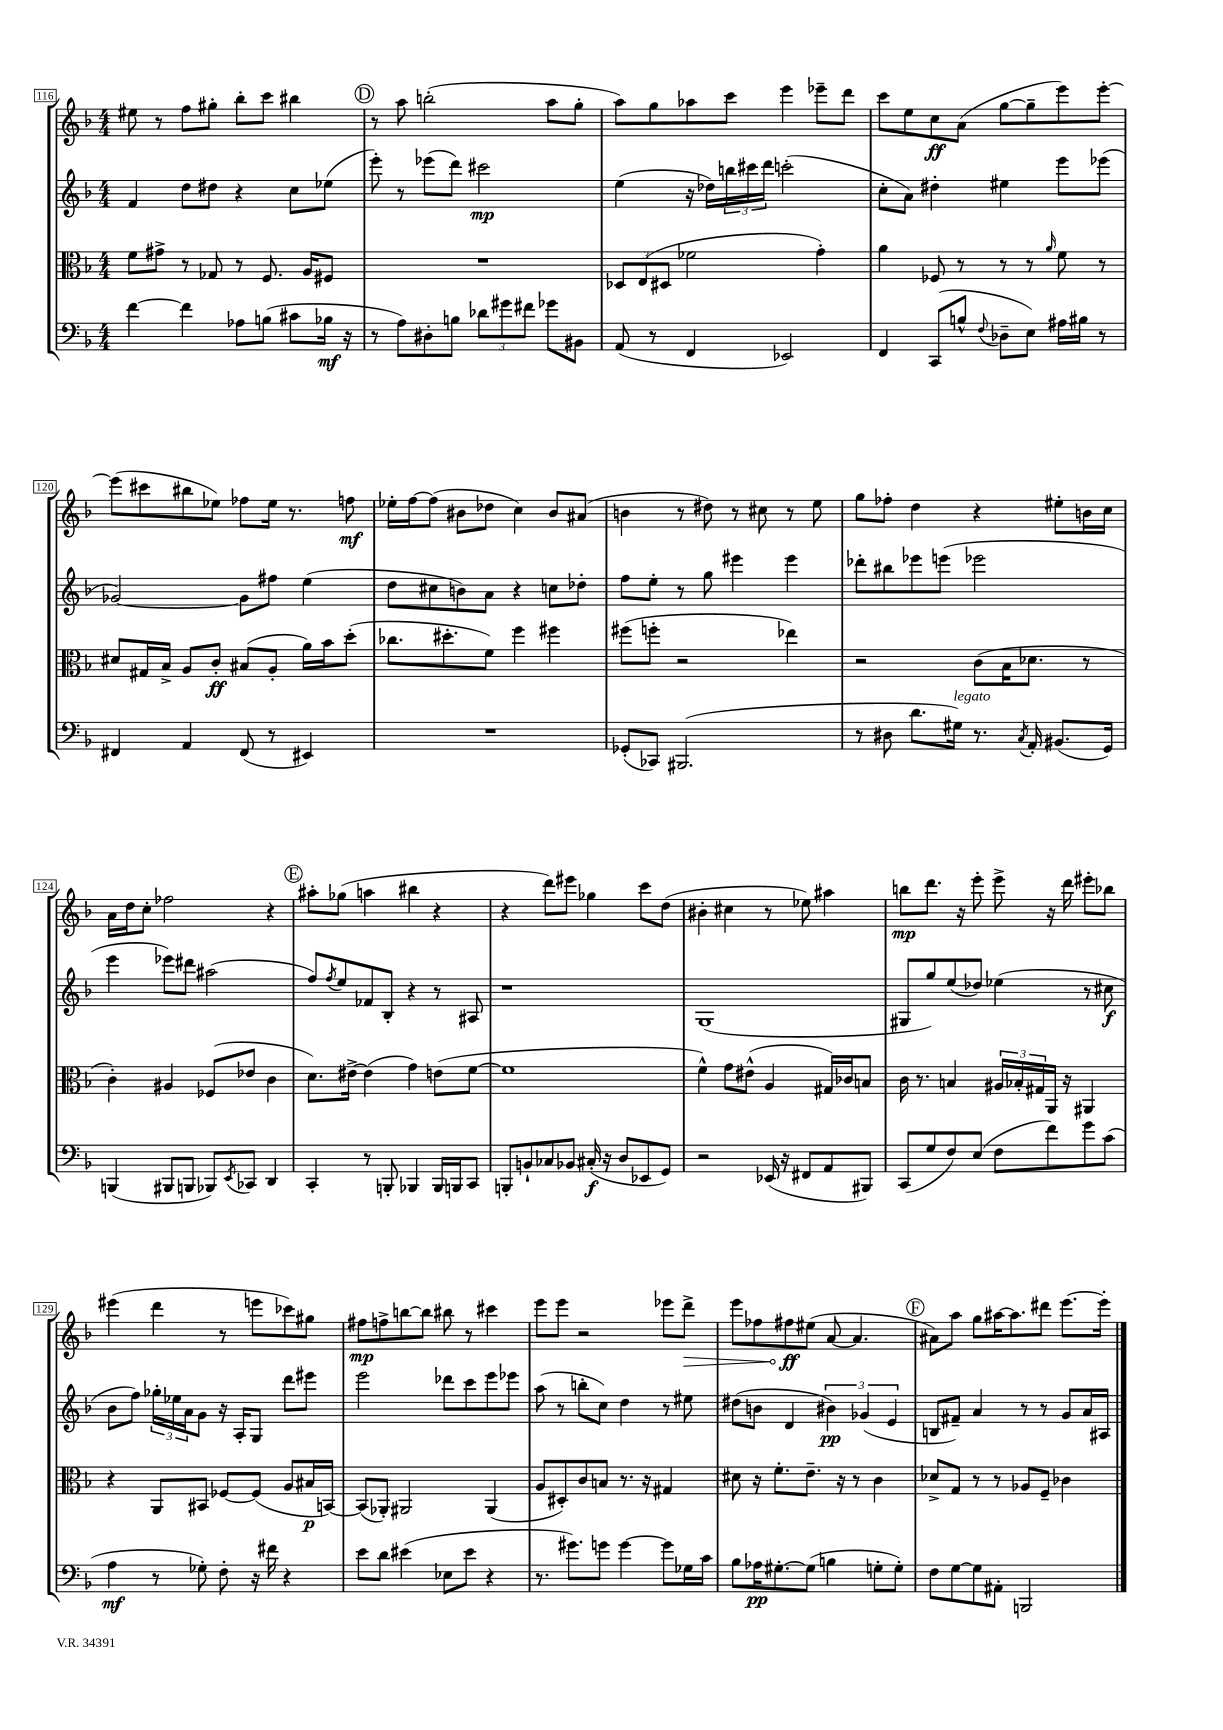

**kern	**dynam	**kern	**dynam	**kern	**dynam	**kern	**dynam
*part4	*part4	*part3	*part3	*part2	*part2	*part1	*part1
*staff4	*staff4	*staff3	*staff3	*staff2	*staff2	*staff1	*staff1
*clefF4	*	*clefC3	*	*clefG2	*	*clefG2	*
*k[b-]	*	*k[b-]	*	*k[b-]	*	*k[b-]	*
*M4/4	*	*M4/4	*	*M4/4	*	*M4/4	*
=116	=116	=116	=116	=116	=116	=116	=116
[4f\	.	8f\L	.	4f/	.	8ee#X\	.
.	.	8g#X^\J	.	.	.	8r	.
4f\]	.	8r	.	8dd\L	.	8ff\L	.
.	.	8G-X/	.	8dd#X\J	.	8gg#X'\J	.
8A-X\L	.	8r	.	4r	.	8bb-'\L	.
(8Bn\J	.	8.F/	.	.	.	8ccc\J	.
8c#X\L	.	.	.	8cc\L	.	4bb#X\	.
.	.	16A/KL	.	.	.	.	.
16B-X\Jk	mf	8F#X/J	.	(8ee-X\J	.	.	.
16r	.	.	.	.	.	.	.
!!LO:REH:place=s1:t=D
=117	=117	=117	=117	=117	=117	=117	=117
8r	.	1r	.	8eee'\)	.	8r	.
8A\L)	.	.	.	8r	.	8aa\	.
8D#X'\	.	.	.	(8eee-X\L	.	(2bbn'\	.
8Bn\J	.	.	.	8ddd\J)	.	.	.
12d-X\L	.	.	.	2ccc#X\	mp	.	.
12g#X\	.	.	.	.	.	.	.
12f#X\J	.	.	.	.	.	.	.
8g-X\L	.	.	.	.	.	8aa\L	.
8BB#X\J	.	.	.	.	.	8gg'\J	.
=118	=118	=118	=118	=118	=118	=118	=118
(8AA/	.	12D-X/L	.	(4ee\	.	8aa\L)	.
.	.	(12E/	.	.	.	.	.
8r	.	.	.	.	.	8gg\	.
.	.	12D#X/J	.	.	.	.	.
4FF/	.	2f-X\	.	16r	.	8aa-X\	.
.	.	.	.	16dd-X\LL)	.	.	.
.	.	.	.	24bbn\	.	8ccc\J	.
.	.	.	.	24ccc#X\	.	.	.
.	.	.	.	24ddd\JJ	.	.	.
2EE-X/)	.	.	.	(2cccn'\	.	4eee\	.
.	.	4g'\)	.	.	.	8eee-X~\L	.
.	.	.	.	.	.	8ddd\J	.
=119	=119	=119	=119	=119	=119	=119	=119
4FF/	.	4a\	.	8cc'\L	.	8ccc\L	.
.	.	.	.	8a\J)	.	8ee\	.
(8CC/L	.	8F-X/	.	4dd#X'\	.	8cc\	ff
8Bn^^/J	.	8r	.	.	.	(8a\J	.
8qqF/	.	.	.	.	.	.	.
8D-X~\L	.	8r	.	4ee#X\	.	[8gg\L	.
8E\J)	.	8r	.	.	.	8gg~\]	.
.	.	16qqa/	.	.	.	.	.
16A#X\LL	.	8f\	.	8eee\L	.	8eee\)	.
16B#X\JJ	.	.	.	.	.	.	.
8r	.	8r	.	(8eee-X\J	.	[8eee'\J	.
!!LO:LB:g=z
=120	=120	=120	=120	=120	=120	=120	=120
4FF#X/	.	8d#X/L	.	[2g-X/)	.	(8eee\L]	.
.	.	16G#X/L	.	.	.	8ccc#X\	.
.	.	16B-^/JJ	.	.	.	.	.
4AA/	.	8A/L	.	.	.	8bb#X\	.
.	.	8c'/J	ff	.	.	8ee-X\J)	.
(8FF#/	.	(8B#X/L	.	8g-\L]	.	8ff-X\L	.
8r	.	8A'/J	.	8ff#X\J	.	16ee-\Jk	.
.	.	.	.	.	.	8.r	.
4EE#X/)	.	16a\LL)	.	(4ee\	.	.	.
.	.	16b-\J	.	.	.	.	.
.	.	(8dd'\J	.	.	.	8ffn\	mf
=121	=121	=121	=121	=121	=121	=121	=121
1r	.	8.cc-X\L	.	8dd\L	.	16ee-X'\LL	.
.	.	.	.	.	.	[16ff\J	.
.	.	.	.	8cc#X\	.	(8ff\J]	.
.	.	8.dd#X'\	.	.	.	.	.
.	.	.	.	8bn\)	.	8b#X\L	.
.	.	8f\J)	.	8a\J	.	8dd-X\J	.
.	.	4ff\	.	4r	.	4cc\)	.
.	.	4ff#X\	.	8ccn\L	.	8b#/L	.
.	.	.	.	8dd-X'\J	.	(8a#X/J	.
=122	=122	=122	=122	=122	=122	=122	=122
(8GG-X'/L	.	(8ff#X\L	.	8ff\L	.	4bn\	.
8CC-X/J)	.	8ffn'\J	.	8ee'\J	.	.	.
(2.BBB#X/	.	2r	.	8r	.	8r	.
.	.	.	.	8gg\	.	8dd#X\)	.
.	.	.	.	4eee#X\	.	8r	.
.	.	.	.	.	.	8cc#X\	.
.	.	4ee-X\)	.	4eee#\	.	8r	.
.	.	.	.	.	.	8ee\	.
=123	=123	=123	=123	=123	=123	=123	=123
8r	.	2r	.	8ddd-X'\L	.	8gg\L	.
8D#X\	.	.	.	8bb#X\	.	8ff-X'\J	.
8.d\L	.	.	.	8eee-X\	.	4dd\	.
.	.	.	.	(8eeen\J	.	.	.
!LO:TX:a:i:t=legato	!	!	!	!	!	!	!
16G#X\Jk)	.	.	.	.	.	.	.
8.r	.	(8c\L	.	2eee-X\	.	4r	.
.	.	16B-\K	.	.	.	.	.
8qC/	.	.	.	.	.	.	.
16AA'/	.	8.d-X\J	.	.	.	.	.
(8.BB#X/L	.	.	.	.	.	8ee#X'\L	.
.	.	8r	.	.	.	16bn\L	.
16GG/Jk)	.	.	.	.	.	16cc\JJ	.
!!LO:LB:g=z
=124	=124	=124	=124	=124	=124	=124	=124
(4BBBn/	.	4c'\)	.	4eee\	.	16a\LL	.
.	.	.	.	.	.	16dd\J	.
.	.	.	.	.	.	8cc'\J	.
8BBB#X/L	.	4A#X/	.	8eee-X\L)	.	2ff-X\	.
8BBBn/J	.	.	.	8ddd#X\J	.	.	.
8BBB-X/L)	.	(8F-X/L	.	(2aa#X\	.	.	.
8qEE/	.	.	.	.	.	.	.
8CC-X/J	.	8e-X/J	.	.	.	.	.
4DD/	.	4c\	.	.	.	4r	.
!!LO:REH:place=s1:t=E
=125	=125	=125	=125	=125	=125	=125	=125
4CC'/	.	8.d\L)	.	8ff/L)	.	8aa#X'\L	.
.	.	.	.	8qff/	.	.	.
.	.	.	.	8ee/	.	(8gg-X\J	.
.	.	[16e#X^\Jk	.	.	.	.	.
8r	.	(4e#\]	.	8f-X/	.	4aan\	.
8BBBn'/	.	.	.	8B-'/J	.	.	.
4BBB-X/	.	4g\)	.	4r	.	4bb#X\	.
16BBB-/LL	.	(8en\L	.	8r	.	4r	.
16BBBn/J	.	.	.	.	.	.	.
8CC/J	.	[8f\J	.	8A#X/	.	.	.
=126	=126	=126	=126	=126	=126	=126	=126
8BBBn'/L	.	1f]	.	1r	.	4r	.
8BBn`/	.	.	.	.	.	.	.
8C-X/	.	.	.	.	.	8ddd\L)	.
8BB-X/J	.	.	.	.	.	8eee#X\J	.
(16C#X'/	f	.	.	.	.	4gg-X\	.
16r	.	.	.	.	.	.	.
8D/L	.	.	.	.	.	.	.
8EE-X/	.	.	.	.	.	8ccc\L	.
8GG/J)	.	.	.	.	.	(8dd\J	.
=127	=127	=127	=127	=127	=127	=127	=127
2r	.	4f^^\)	.	(1G	.	4b#X'\	.
.	.	8g\L	.	.	.	4cc#X\	.
.	.	(8e#X^^\J	.	.	.	.	.
(16EE-X/	.	4A/	.	.	.	8r	.
16r	.	.	.	.	.	.	.
8FF#X/L	.	.	.	.	.	8ee-X\)	.
8AA/	.	16G#X/LL)	.	.	.	4aa#X\	.
.	.	16c-X/J	.	.	.	.	.
8BBB#X/J)	.	8Bn/J	.	.	.	.	.
=128	=128	=128	=128	=128	=128	=128	=128
(8CC/L	.	16c\	.	8G#X/L	.	8bbn\L	mp
.	.	8.r	.	.	.	.	.
8G/	.	.	.	8gg/)	.	8.ddd\J	.
8F/)	.	4Bn/	.	(8ee/	.	.	.
.	.	.	.	.	.	16r	.
(8E/J	.	.	.	8dd-X/J)	.	8eee'\	.
8F\L	.	24A#X/LL	.	(4ee-X\	.	8eee^\	.
.	.	24B-X'/	.	.	.	.	.
.	.	24G#X/	.	.	.	.	.
8f\)	.	16AA/JJ	.	.	.	16r	.
.	.	16r	.	.	.	16ddd\	.
8g\	.	4AA#X/	.	8r	.	8eee#X'\L	.
(8c\J	.	.	.	8cc#X\	f	8bb-X\J	.
!!LO:LB:g=z
=129	=129	=129	=129	=129	=129	=129	=129
4A\	mf	4r	.	8b-\L	.	(4eee#X\	.
.	.	.	.	8ff\J)	.	.	.
8r	.	8AA/L	.	24gg-X'\LL	.	4ddd\	.
.	.	.	.	24ee-X\	.	.	.
.	.	.	.	24a\J	.	.	.
8G-X'\)	.	8BB#X/J	.	8g\J	.	.	.
8F'\	.	[8F-X/L	.	16r	.	8r	.
.	.	.	.	16A'/KL	.	.	.
16r	.	(8F-/J]	.	8G/J	.	8eeen\L	.
16f#X\	.	.	.	.	.	.	.
4r	.	8A/L	.	8ddd\L	.	8ccc-X\)	.
.	.	16B#X/L	p	8eee#X\J	.	8gg#X\J	.
.	.	[16BBn/JJ)	.	.	.	.	.
=130	=130	=130	=130	=130	=130	=130	=130
8e\L	.	(8BB/L]	.	2eee\	.	8ff#X\L	mp
8d\J	.	8AA-X'/J)	.	.	.	8ffn^\	.
(4e#X\	.	2AA#X/	.	.	.	[8bbn\	.
.	.	.	.	.	.	8bb\J]	.
8E-X\L	.	.	.	8ddd-X\L	.	8bb#X\	.
8e#\J	.	.	.	8ccc\	.	8r	.
4r	.	(4AA#/	.	8eee\	.	4ccc#X\	.
.	.	.	.	8eee-X\J	.	.	.
=131	=131	=131	=131	=131	=131	=131	=131
8.r	.	8A/L	.	(8aa\	.	8eee\L	.
.	.	8D#X'/)	.	8r	.	8eee\J	.
8.g#X\L)	.	.	.	.	.	.	.
.	.	8c/	.	8bbn'\L	.	2r	.
8gn\J	.	8Bn/J	.	8cc\J)	.	.	.
[4g\	.	8.r	.	4dd\	.	.	.
.	.	16r	.	.	.	.	.
8g\L]	.	4G#X/	.	8r	.	8eee-X\L	.
!	!	!	!	!	!	!	!LO:HP:b
16G-X\L	.	.	.	8ee#X\	.	8ddd^\J	>
16c\JJ	.	.	.	.	.	.	.
=132	=132	=132	=132	=132	=132	=132	=132
8B-\L	.	8d#X\	.	(8dd#X\L	.	8eee\L	.
16A-X\K	pp	16r	.	8bn\J	.	8ff-X\	.
[8.G#X'\	.	8.f'\L	.	.	.	.	.
.	.	.	.	4d/	.	8ff#X\	ff
(8G#\J]	.	8.e~\J	.	.	.	(8ee#X\J	]
4Bn\	.	.	.	6b#X\)	pp	[8a/	.
.	.	16r	.	.	.	.	.
.	.	8r	.	.	.	4.a/]	.
.	.	.	.	(6g-X/	.	.	.
8Gn'\L	.	4c\	.	.	.	.	.
.	.	.	.	6e/	.	.	.
8G'\J)	.	.	.	.	.	.	.
!!LO:REH:place=s1:t=F
=133	=133	=133	=133	=133	=133	=133	=133
8F\L	.	8d-X^/L	.	8Bn/L	.	8a#X\L)	.
[8G\	.	8G/J	.	8f#X~/J)	.	8aa\J	.
8G\]	.	8r	.	4a/	.	8gg\L	.
8AA#X'\J	.	8r	.	.	.	[16aa#X\K	.
.	.	.	.	.	.	8.aa#\]	.
2BBBn/	.	8A-X/L	.	8r	.	.	.
.	.	8F~/J	.	8r	.	8ddd#X\J	.
.	.	4c-X\	.	8g/L	.	[8.eee\L	.
.	.	.	.	16a/L	.	.	.
.	.	.	.	16A#X/JJ	.	16eee'\Jk]	.
==	==	==	==	==	==	==	==
*-	*-	*-	*-	*-	*-	*-	*-
